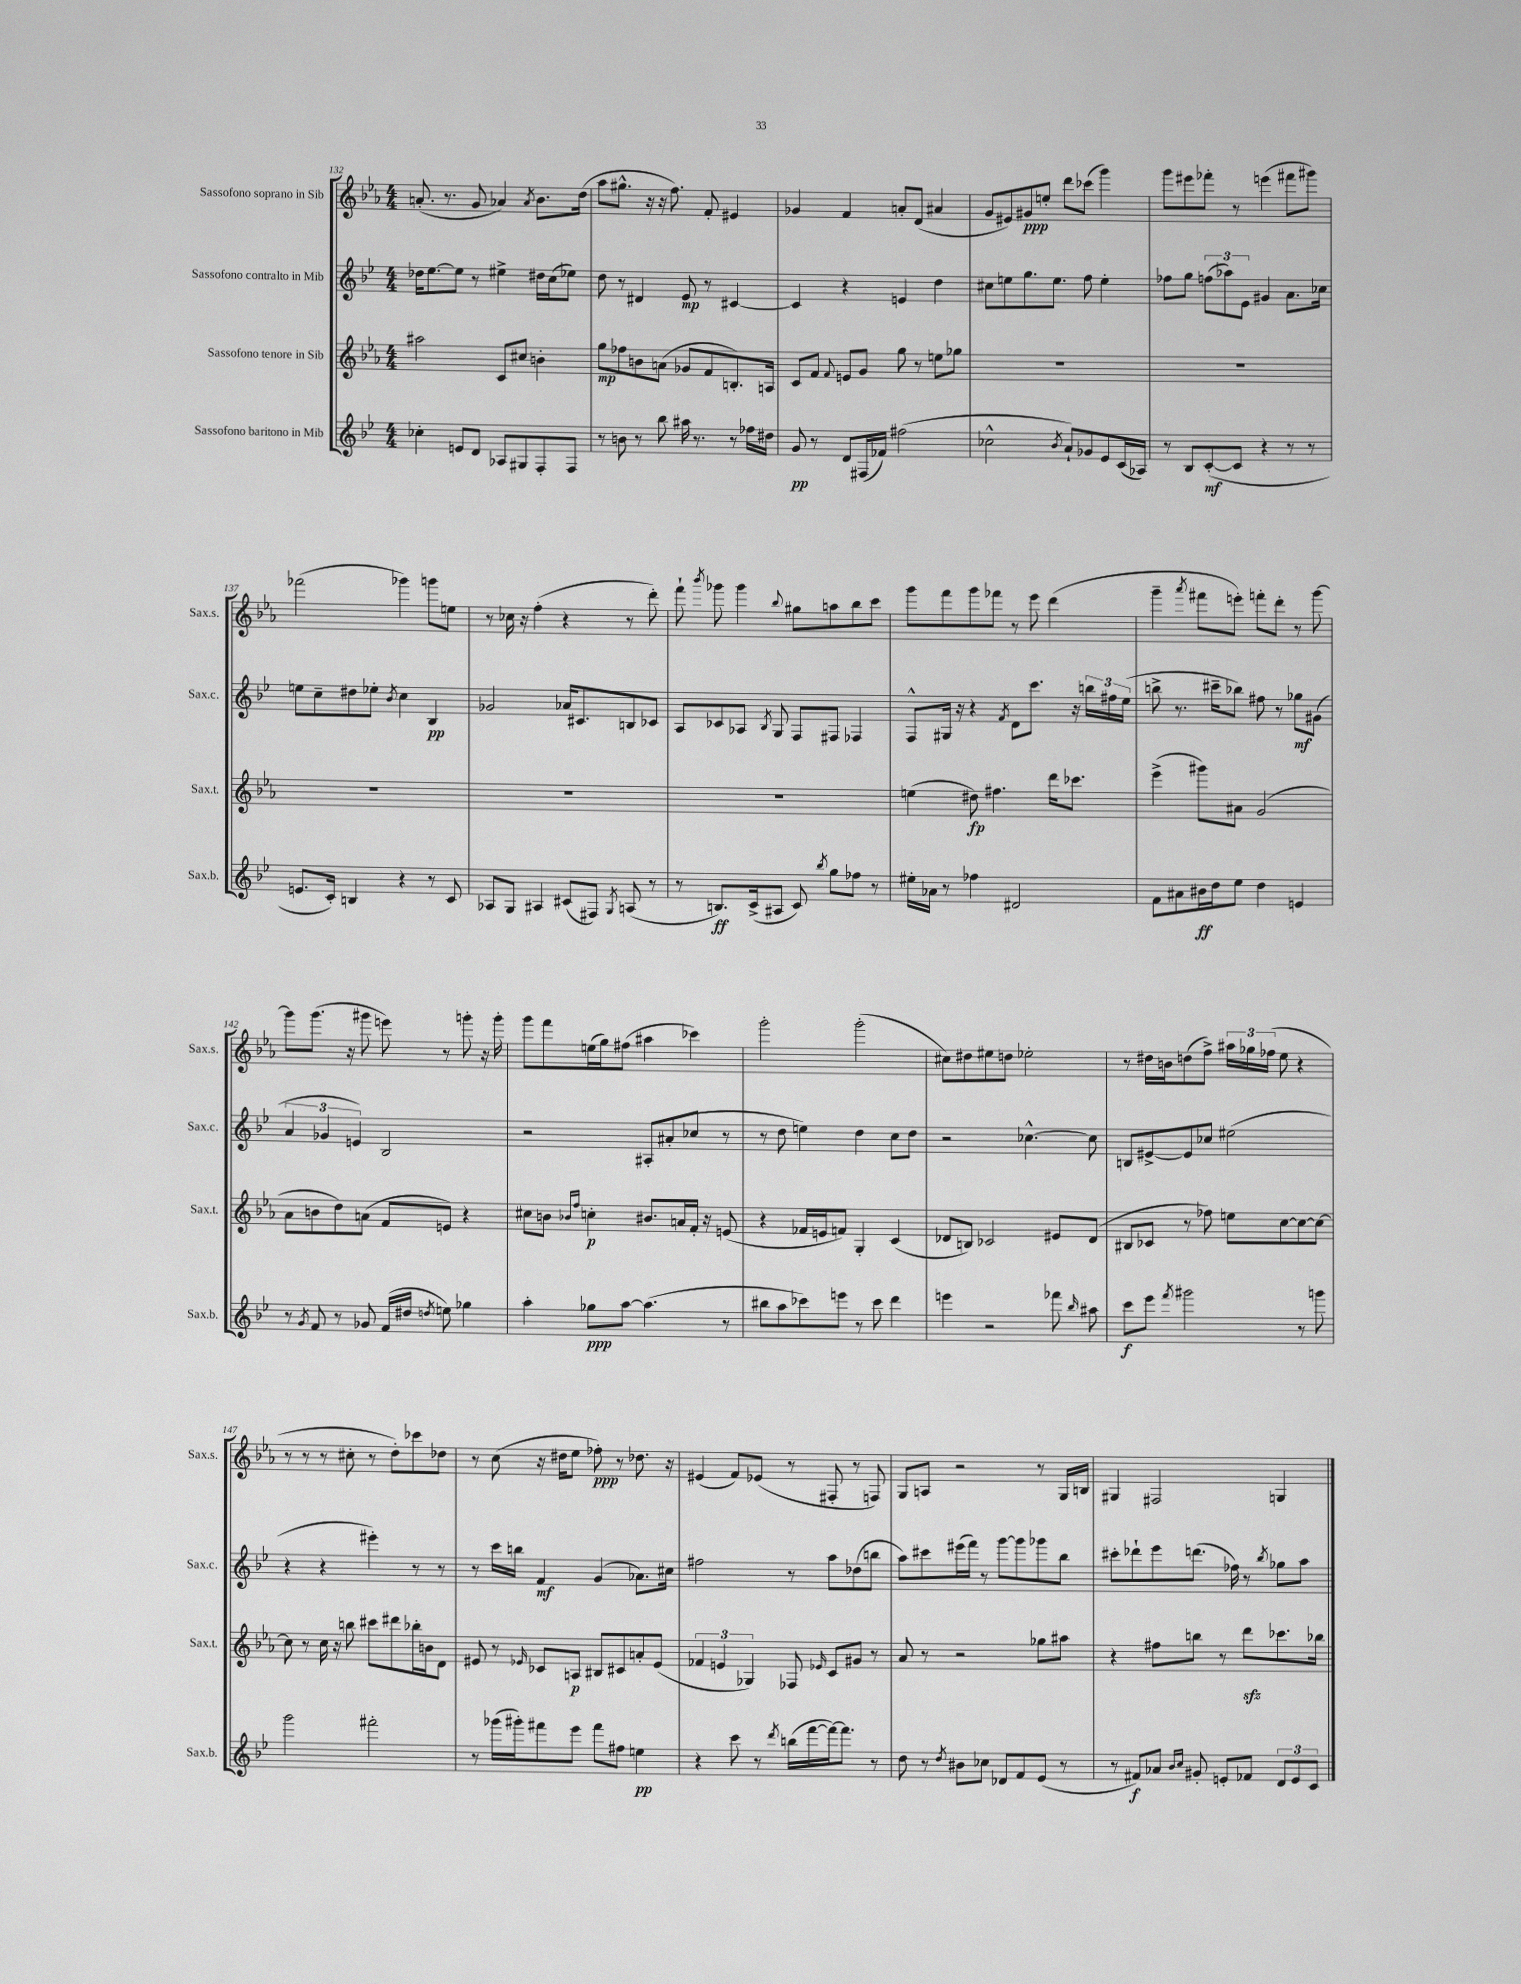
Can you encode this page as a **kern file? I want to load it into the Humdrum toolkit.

**kern	**dynam	**kern	**dynam	**kern	**dynam	**kern	**dynam
*part4	*part4	*part3	*part3	*part2	*part2	*part1	*part1
*staff4	*staff4	*staff3	*staff3	*staff2	*staff2	*staff1	*staff1
*I"Sassofono baritono in Mib	*	*I"Sassofono tenore in Sib	*	*I"Sassofono contralto in Mib	*	*I"Sassofono soprano in Sib	*
*I'Sax.b.	*	*I'Sax.t.	*	*I'Sax.c.	*	*I'Sax.s.	*
*clefG2	*	*clefG2	*	*clefG2	*	*clefG2	*
*k[b-e-]	*	*k[b-e-a-]	*	*k[b-e-]	*	*k[b-e-a-]	*
*M4/4	*	*M4/4	*	*M4/4	*	*M4/4	*
=132	=132	=132	=132	=132	=132	=132	=132
4cc-X'\	.	2aa#X\	.	16dd-X\KL	.	(8.an'/	.
.	.	.	.	[8.ee-\	.	.	.
.	.	.	.	.	.	8.r	.
8en/L	.	.	.	8ee-\J]	.	.	.
8d/J	.	.	.	8r	.	8g/	.
8A-X/L	.	8c/L	.	4ee#X^\	.	4a-X/)	.
8G#X/	.	8cc#X/J	.	.	.	.	.
.	.	.	.	.	.	8qa-/	.
8F'/	.	4bn'\	.	16dd#X\LL	.	8.b-\L	.
.	.	.	.	(16cc\J	.	.	.
8F/J	.	.	.	8ee-X\J)	.	.	.
.	.	.	.	.	.	(16dd\Jk	.
=133	=133	=133	=133	=133	=133	=133	=133
8r	.	8gg\L	mp	8dd\	.	8aa-\L	.
8bn\	.	8ff-X\	.	8r	.	8.gg#X^^\J	.
8r	.	8bn\	.	4d#X/	.	.	.
.	.	.	.	.	.	16r	.
8bb-\	.	(8an\J	.	.	.	16r	.
.	.	.	.	.	.	8.ff\)	.
16aa#X\	.	8g-X/L	.	8e-/	mp	.	.
8.r	.	.	.	.	.	.	.
.	.	8f/	.	8r	.	8f'/	.
8r	.	8.Bn'/)	.	[4c#X/	.	4e#X/	.
16ff-X\LL	.	.	.	.	.	.	.
16dd#X\JJ	.	16An/Jk	.	.	.	.	.
=134	=134	=134	=134	=134	=134	=134	=134
8g/	pp	8c/L	.	4c#/]	.	4g-X/	.
8r	.	8f/J	.	.	.	.	.
.	.	8qqf/	.	.	.	.	.
8d/L	.	8en/L	.	4r	.	4f/	.
(16F#X/L	.	8g/J	.	.	.	.	.
16f-X/JJ)	.	.	.	.	.	.	.
(2ff#X\	.	8gg\	.	4en/	.	8an'/L	.
.	.	8r	.	.	.	(8d/J	.
.	.	8een\L	.	4dd\	.	4a#X/	.
.	.	8gg-X\J	.	.	.	.	.
=135	=135	=135	=135	=135	=135	=135	=135
2cc-X^^\	.	1r	.	8cc#X\L	.	8g/L	.
.	.	.	.	8een\	.	8e#X/)	.
.	.	.	.	8.gg\	.	8g#X/	ppp
.	.	.	.	.	.	8een'/J	.
.	.	.	.	8.ee\J	.	.	.
8qb-/	.	.	.	.	.	.	.
8a`/L)	.	.	.	.	.	8ddd\L	.
8g-X/	.	.	.	8ff\	.	(8ccc-X\J	.
8e-/	.	.	.	4ee'\	.	4ggg\)	.
(16c/L	.	.	.	.	.	.	.
16A-X/JJ)	.	.	.	.	.	.	.
=136	=136	=136	=136	=136	=136	=136	=136
8r	.	1r	.	8ff-X\L	.	8ggg\L	.
8B-/L	.	.	.	8gg\J	.	8eee#X\	.
([8c'/	mf	.	.	(12ffn\L	.	8fff-X'\J	.
.	.	.	.	12aa-X\)	.	.	.
8c/J]	.	.	.	.	.	8r	.
.	.	.	.	12e-\J	.	.	.
4r	.	.	.	4g#X/	.	(4eeen\	.
8r	.	.	.	8.a\L	.	8fff#X\L	.
8r	.	.	.	.	.	8ggg#X\J)	.
.	.	.	.	16cc-X\Jk	.	.	.
!!LO:LB:g=z
=137	=137	=137	=137	=137	=137	=137	=137
8.en/L	.	1r	.	8een\L	.	(2fff-X\	.
.	.	.	.	8cc~\	.	.	.
16c'/Jk)	.	.	.	.	.	.	.
4Bn/	.	.	.	8dd#X\	.	.	.
.	.	.	.	8ee-X'\J	.	.	.
.	.	.	.	8qb-/	.	.	.
4r	.	.	.	4cc\	.	4ggg-X\)	.
8r	.	.	.	4B-/	pp	8gggn\L	.
8c/	.	.	.	.	.	8een\J	.
=138	=138	=138	=138	=138	=138	=138	=138
8A-X/L	.	1r	.	2g-X/	.	8r	.
8G/J	.	.	.	.	.	16cc-X\	.
.	.	.	.	.	.	16r	.
4A#X/	.	.	.	.	.	(4ff'\	.
(8c#X/L	.	.	.	16a-X/KL	.	4r	.
.	.	.	.	8.c#X/	.	.	.
8F#X/J)	.	.	.	.	.	.	.
8qG/	.	.	.	.	.	.	.
(8An/	.	.	.	8Bn/	.	8r	.
8r	.	.	.	8c-X/J	.	8ddd'\)	.
=139	=139	=139	=139	=139	=139	=139	=139
8r	.	1r	.	8A/L	.	8fff`\	.
.	.	.	.	.	.	8qbbb-/	.
8.Bn/L)	ff	.	.	8c-X/	.	8ggg-X\	.
.	.	.	.	8A-X/J	.	4ggg-\	.
(16c^/k	.	.	.	.	.	.	.
.	.	.	.	8qB-/	.	.	.
8A#X/J	.	.	.	8G/	.	.	.
.	.	.	.	.	.	8qqbb-/	.
8c/)	.	.	.	8F/L	.	8gg#X\L	.
8qbb-/	.	.	.	.	.	.	.
8gg\L	.	.	.	8F#X/J	.	8aan\	.
8ff-X\J	.	.	.	4F-X/	.	8bb-\	.
8r	.	.	.	.	.	8ccc\J	.
=140	=140	=140	=140	=140	=140	=140	=140
16ee#X'\LL	.	(4een\	.	8F^^/L	.	8ggg\L	.
16a-X\JJ	.	.	.	.	.	.	.
8r	.	.	.	16G#X/Jk	.	8fff\	.
.	.	.	.	16r	.	.	.
4ff-X\	.	8dd#X\)	fp	4r	.	8ggg\	.
.	.	4.ff#X\	.	.	.	8fff-X\J	.
.	.	.	.	8qf/	.	.	.
2d#X/	.	.	.	8d\L	.	8r	.
.	.	.	.	8.ccc\J	.	8eee-\	.
.	.	16ddd\KL	.	.	.	(4ddd\	.
.	.	8.ccc-X\J	.	16r	.	.	.
.	.	.	.	24bbn\LL	.	.	.
.	.	.	.	24ff#X\	.	.	.
.	.	.	.	(24ee-\JJ	.	.	.
=141	=141	=141	=141	=141	=141	=141	=141
8f\L	.	(4eee-^\	.	8bbn^\	.	4ggg~\	.
8a#X\	.	.	.	8.r	.	.	.
.	.	.	.	.	.	8qaaa-/	.
16b#X\L	ff	8ggg#X\L)	.	.	.	8fff#X\L	.
16dd\J	.	.	.	16ccc#X~\KL	.	.	.
8ee-\J	.	8a#X\J	.	8bb-X\J)	.	8eeen'\J)	.
4dd\	.	(2g/	.	8ff#X\	.	8fffn'\L	.
.	.	.	.	8r	.	8ddd'\J	.
4en/	.	.	.	8gg-X\L	mf	8r	.
.	.	.	.	(8g#X\J	.	[8ggg\	.
!!LO:LB:g=z
=142	=142	=142	=142	=142	=142	=142	=142
8r	.	8a-\L	.	6a/	.	8ggg\L]	.
8qg/	.	.	.	.	.	.	.
8f/	.	8bn\	.	.	.	(8.ggg\J	.
.	.	.	.	6g-X/	.	.	.
8r	.	8dd\)	.	.	.	.	.
.	.	.	.	.	.	16r	.
.	.	.	.	6en/)	.	.	.
8g-X/	.	(8an\J	.	.	.	8ggg#X\	.
(16f/LL	.	8f/L	.	2B-/	.	8eeen\)	.
16dd#X/JJ	.	.	.	.	.	.	.
8qddn/	.	.	.	.	.	.	.
8een\)	.	8en/J)	.	.	.	8r	.
4gg-X\	.	4r	.	.	.	8gggn'\	.
.	.	.	.	.	.	16r	.
.	.	.	.	.	.	16ggg'\	.
=143	=143	=143	=143	=143	=143	=143	=143
4aa'\	.	8cc#X\L	.	2r	.	8ggg\L	.
.	.	8bn\J	.	.	.	8fff\	.
.	.	16qqb-X/LL	.	.	.	.	.
.	.	16qqff/JJ	.	.	.	.	.
8gg-X\L	ppp	4ccn'\	p	.	.	(16een\L	.
.	.	.	.	.	.	16gg\J)	.
[8aa\J	.	.	.	.	.	(8ff#X\J	.
(4.aa\]	.	8.b#X/L	.	8A#X'/L	.	4aa#X\	.
.	.	.	.	(8a#X'/	.	.	.
.	.	16an/L	.	.	.	.	.
.	.	16f'/JJ	.	8cc-X/J	.	4ccc-X\)	.
.	.	16r	.	.	.	.	.
8r	.	(8en/	.	8r	.	.	.
=144	=144	=144	=144	=144	=144	=144	=144
8bb#X\L	.	4r	.	8r	.	2ggg'\	.
8aa\	.	.	.	8dd\	.	.	.
8ccc-X\)	.	16f-X/LL	.	4een\)	.	.	.
.	.	16en/J	.	.	.	.	.
8eeen\J	.	8fn/J)	.	.	.	.	.
8r	.	4G'/	.	4dd\	.	(2ggg'\	.
8ccc-\	.	.	.	.	.	.	.
4ddd\	.	(4c/	.	8cc\L	.	.	.
.	.	.	.	8dd\J	.	.	.
=145	=145	=145	=145	=145	=145	=145	=145
4eeen\	.	8d-X/L	.	2r	.	8cc#X\L)	.
.	.	8Bn/J)	.	.	.	8dd#X\	.
2r	.	2c-X/	.	.	.	8ee#X\	.
.	.	.	.	.	.	8ddn\J	.
.	.	.	.	[4.cc-X^^\	.	2ee-X'\	.
8fff-X\	.	8e#X/L	.	.	.	.	.
16qqbb-/	.	.	.	.	.	.	.
8aa#X\	.	(8d-/J	.	8cc-\]	.	.	.
=146	=146	=146	=146	=146	=146	=146	=146
8ccc\L	f	8B#X/L	.	8Bn/L	.	8r	.
8eee-\J	.	8c-X/J	.	[8e#X^/	.	16dd#X\LL	.
.	.	.	.	.	.	16bn\J	.
8qfff/	.	.	.	.	.	.	.
2ggg#X\	.	8r	.	8e#/]	.	(8ddn\	.
.	.	8ff-X\)	.	8cc-X/J	.	8ff^\J)	.
.	.	8een\L	.	(2ee#X\	.	24aa#X\LL	.
.	.	.	.	.	.	24gg-X\	.
.	.	.	.	.	.	(24ff-X\JJ	.
.	.	[8cc\	.	.	.	8ee-\	.
8r	.	8cc\_	.	.	.	4r	.
8gggn\	.	8cc\J_	.	.	.	.	.
!!LO:LB:g=z
=147	=147	=147	=147	=147	=147	=147	=147
2ggg\	.	8cc\]	.	4r	.	8r	.
.	.	8r	.	.	.	8r	.
.	.	16cc\	.	4r	.	8r	.
.	.	16r	.	.	.	.	.
.	.	8bbn\	.	.	.	8cc#X'\	.
2fff#X'\	.	8ccc#X\L	.	4eee#X'\)	.	8r	.
.	.	8ddd#X\	.	.	.	8dd'\L)	.
.	.	16bb-X'\L	.	8r	.	8ccc-X\	.
.	.	16bn\J	.	.	.	.	.
.	.	8d\J	.	8r	.	8dd-X\J	.
=148	=148	=148	=148	=148	=148	=148	=148
8r	.	8e#X/	.	8r	.	8r	.
(16ggg-X\LL	.	8r	.	16ccc\LL	.	(8cc\	.
16ggg#X'\J)	.	.	.	16bbn\JJ	.	.	.
.	.	16qqe-X/	.	.	.	.	.
8fff#X\	.	8c-X/L	.	4f/	mf	16r	.
.	.	.	.	.	.	16dd#X\KL	.
8eee-\J	.	8An/J	p	.	.	8ee-\J	.
8fff#\L	.	8B#X/L	.	(4g/	.	8ff-X'\)	ppp
8ff#X\J	.	8c#X/	.	.	.	8r	.
4een\	pp	8an'/	.	8.a-X\L)	.	8.dd-X\	.
.	.	(8e-/J	.	.	.	.	.
.	.	.	.	16cc#X\Jk	.	16r	.
=149	=149	=149	=149	=149	=149	=149	=149
4r	.	6f-X/	.	2ff#X\	.	(4e#X/	.
.	.	6en/	.	.	.	.	.
8ccc\	.	.	.	.	.	8f/L)	.
.	.	6G-X/)	.	.	.	.	.
8r	.	.	.	.	.	(8e-X/J	.
8qddd/	.	.	.	.	.	.	.
(16bbn\LL	.	8F-X/	.	8r	.	8r	.
[16fff\	.	.	.	.	.	.	.
.	.	16qqe-X/	.	.	.	.	.
16fff\J_)	.	8c/L	.	8aa\L	.	8F#X'/	.
8.fff\J]	.	.	.	.	.	.	.
.	.	8g#X/J	.	(8dd-X\	.	8r	.
8r	.	8r	.	8bbn\J	.	8Fn/)	.
=150	=150	=150	=150	=150	=150	=150	=150
8dd\	.	8a-/	.	8aa\L)	.	8G/L	.
8r	.	8r	.	8ccc#X\	.	8An/J	.
8qdd/	.	.	.	.	.	.	.
8b#X\L	.	2r	.	(16eee#X\L	.	2r	.
.	.	.	.	16fff\JJ)	.	.	.
8cc-X\J	.	.	.	8r	.	.	.
8d-X/L	.	.	.	[8ggg\L	.	.	.
8f/	.	.	.	8ggg\]	.	.	.
(8e-/J	.	8gg-X\L	.	8ggg-X\	.	8r	.
8r	.	8aa#X\J	.	8bb-\J	.	16G/LL	.
.	.	.	.	.	.	16Bn/JJ	.
=151	=151	=151	=151	=151	=151	=151	=151
8r	.	4r	.	8ccc#X'\L	.	4G#X/	.
8f#X/L)	f	.	.	8ddd-X`\	.	.	.
8a-X/J	.	8ff#X\L	.	8eee-\	.	2F#X/	.
16qqb-/LL	.	.	.	.	.	.	.
16qqcc/JJ	.	.	.	.	.	.	.
8g#X'/	.	8bbn\J	.	(8.dddn\J	.	.	.
8en'/L	.	8r	.	.	.	.	.
.	.	.	.	16ff-X\)	.	.	.
8f-X/J	.	8dddzz\L	.	8r	.	.	.
.	.	.	.	8qbb-/	.	.	.
12d/L	.	8.ccc-X\	.	8gg-X\L	.	4Gn/	.
12e/	.	.	.	.	.	.	.
.	.	.	.	8aa\J	.	.	.
12c/J	.	.	.	.	.	.	.
.	.	16bb-X\Jk	.	.	.	.	.
==	==	==	==	==	==	==	==
*-	*-	*-	*-	*-	*-	*-	*-
